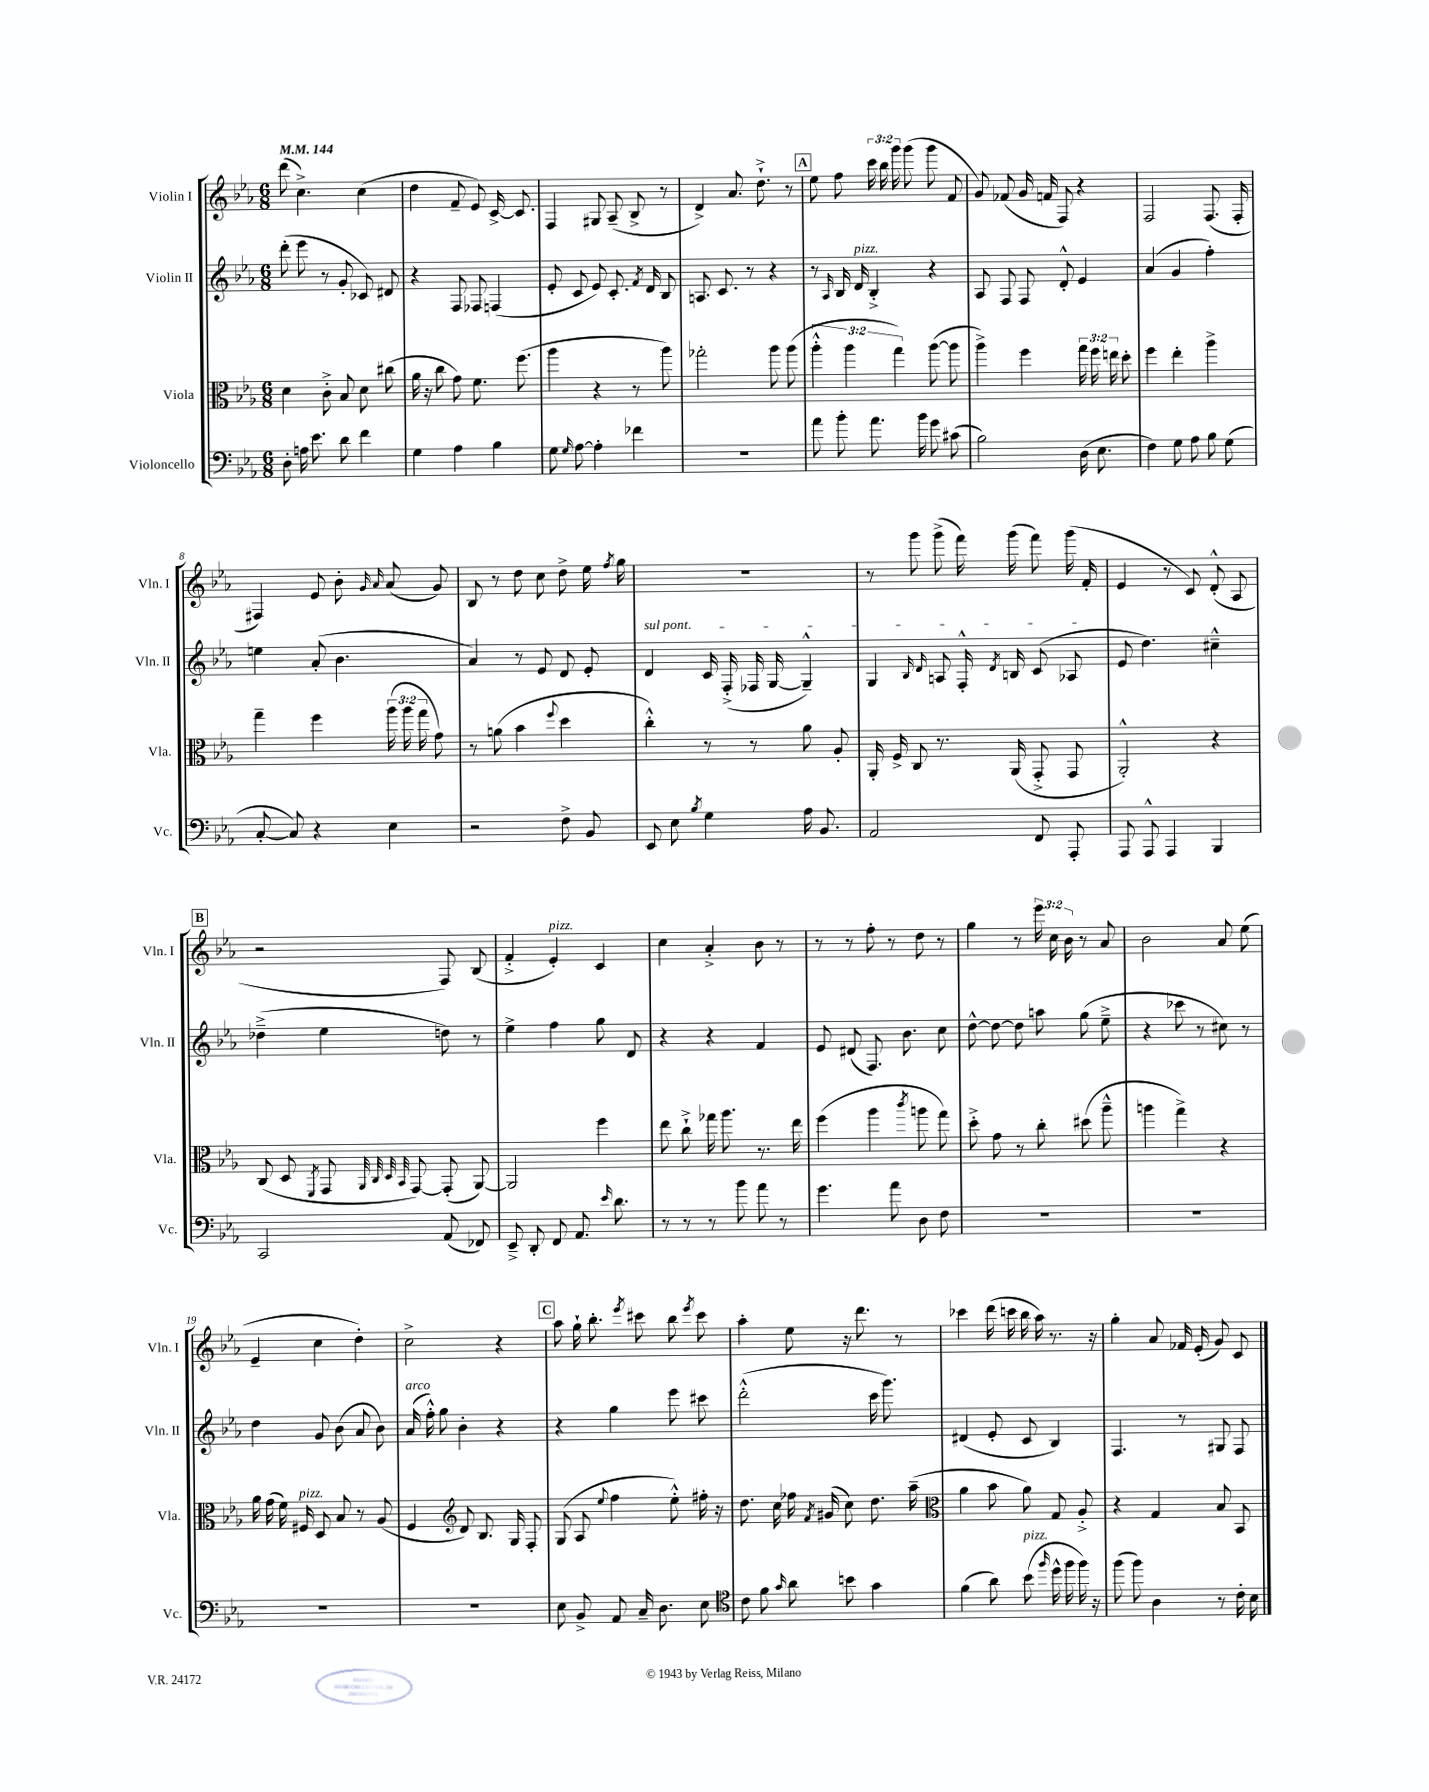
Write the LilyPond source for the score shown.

<<
\new StaffGroup <<
\new Staff = "s0" \with { instrumentName = "Violin I" shortInstrumentName = "Vln. I" } {
    \clef treble \key ees \major \numericTimeSignature \time 6/8 \override Staff.TupletNumber.text = #tuplet-number::calc-fraction-text \tempo 4 = 144
    \autoBeamOff d'''8( c''4.->) c''4( |
    d''4 f'8-- ees'8) c'16~-> c'8. |
    f4 gis8 aes8--( bes8-> r8 |
    d'4->) aes'8. d''8.-!-> r8 |
    \mark \markup { \box "A" } ees''8 f''8 \tuplet 3/2 { c'''16 bes''16 g'''16 } g'''8( g'''8 f'8 |
    g'8) fes'8( g'16 f'16 f8) r4 |
    f2 f8.( f16-. |
    fis4) ees'8 bes'8-. \grace { g'16 aes'16 } aes'8( g'8) |
    bes8 r8 d''8 c''8 d''8-> ees''16 \acciaccatura { f''8 } g''16 |
    R2. |
    r8 g'''8 g'''8->( f'''16) g'''16( f'''8) g'''16( f'16-. |
    ees'4 r8 c'8) d'8-.-^( aes8 |
    \mark \markup { \box "B" } r2 f8) bes8( |
    f'4-.-> ees'4-.^\markup { \italic "pizz." }) c'4 |
    c''4 aes'4-.-> bes'8 r8 |
    r8 r8 f''8-. r8 d''8 r8 |
    g''4 r8 \tuplet 3/2 { ees'''16 c''16 bes'16 } r8 aes'8 |
    bes'2 aes'8 ees''8( |
    ees'4-- c''4 d''4-.) |
    c''2-> r4 |
    \mark \markup { \box "C" } aes''8 g''16-! bes''8.-. \acciaccatura { ees'''8 } cis'''8 bes''8 \acciaccatura { ees'''8 } cis'''8 |
    aes''4-. ees''8 r16 d'''8. r8 |
    ces'''4 d'''16( c'''16 bes''16 aes''16) r8. r16 |
    g''4-. aes'8 fes'16 ees'16-.( g'8) c'8 \bar "|." |
}
\new Staff = "s1" \with { instrumentName = "Violin II" shortInstrumentName = "Vln. II" } {
    \clef treble \key ees \major \numericTimeSignature \time 6/8
    \autoBeamOff d'''8-.( ees'''8 r8 g'8-. ces'8) dis'8 |
    r4 f8 fes8 f4( |
    ees'8-. c'8 ees'8) c'8.-. \acciaccatura { f'8 } d'16 bes8 |
    a8. c'8. r8 r4 |
    \mark \markup { \box "A" } r8 \grace { aes16 } bes16 d'16^\markup { \italic "pizz." } bes4-.-> r4 |
    aes8 f8 f8 d'8-.-^ ees'4 |
    aes'4( g'4 f''4-.) |
    e''4 aes'8-.( bes'4. |
    aes'4) r8 ees'8 d'8 ees'8-. |
    \once \override TextSpanner.bound-details.left.text = \markup { \italic "sul pont." } d'4\startTextSpan c'16 f16-.->( fes16 g16~ g4---^) |
    g4 \grace { bes16 d'16 } a8 f16-.-^ \acciaccatura { d'8 } b16 c'8( aes8\stopTextSpan |
    ees'8 d''4.) cis''4---^ |
    \mark \markup { \box "B" } des''4--->( ees''4 d''8) r8 |
    ees''4-> f''4 g''8 d'8 |
    r4 r4 f'4 |
    ees'8 dis'8( f8.) bes'8. c''8 |
    d''8~-^ d''8~ d''8 a''8 g''8( ees''8---> |
    r4 ces'''8 r8 cis''8) r8 |
    d''4 g'8 bes'8( aes'8 bes'8) |
    aes'16^\markup { \italic "arco" }( f''16-.-^) g''8 bes'4-. r4 |
    \mark \markup { \box "C" } r4 g''4 ees'''8 cis'''8 |
    d'''2-.-^( c'''16 g'''8.) |
    dis'4( ees'8-. c'8 bes4) |
    f4. r8 gis8 f8 \bar "|." |
}
\new Staff = "s2" \with { instrumentName = "Viola" shortInstrumentName = "Vla." } {
    \clef alto \key ees \major \numericTimeSignature \time 6/8 \override Staff.TupletNumber.text = #tuplet-number::calc-fraction-text
    \autoBeamOff d'4 c'8-.-> bes8 d'8 cis''8( |
    aes'16 r16 c''8 g'8) f'8. f''8.( |
    aes''4 r4 r8 aes''8) |
    ges''2-. aes''8 aes''8( |
    \mark \markup { \box "A" } \tuplet 3/2 { aes''4-.-^ aes''4 g''4) } aes''8~( aes''8 |
    aes''4->) f''4 \tuplet 3/2 { g''16 f''16 e''16 } d''8-. |
    f''4 ees''4-. aes''4-> |
    g''4-- f''4 \tuplet 3/2 { aes''16( aes''16 g''16 } g'8) |
    r8 a'8( bes'4 \appoggiatura { f''8 } d''4 |
    c''4-.-^) r8 r8 aes'8 aes8-. |
    aes,16-. f16-> c8 r8. aes,16( g,8-.-> g,8 |
    aes,2-.-^) r4 |
    \mark \markup { \box "B" } c8( d8 \acciaccatura { f,8 } g,8 \grace { aes,32 c32 d32 bes,32 } g,8~) g,8-.( aes,8~) |
    aes,2 f''4 |
    ees''8 c''8-!-> ges''16 aes''8. r8. ees''16 |
    f''4( aes''4 \acciaccatura { c'''8 } a''8 g''8) |
    d''8-.-> g'8 r8 c''8-. dis''8( aes''8---^ |
    a''4 g''4->) r4 |
    aes'16 g'16( f'16) fis16^\markup { \italic "pizz." } d8 bes8 r8 aes8( |
    f4 \clef treble d'8) bes8. g16 f8-. |
    \mark \markup { \box "C" } g8( aes8 \appoggiatura { ees''8 } f''4 ees''8-.-^) fis''16-. r16 |
    d''8. c''16 fes''16 \acciaccatura { f'8 } gis'16( c''8) d''8. aes''16--( |
    \clef alto aes'4 bes'8 aes'8) g8 aes8-.-> |
    r4 g4 bes8 bes,8 \bar "|." |
}
\new Staff = "s3" \with { instrumentName = "Violoncello" shortInstrumentName = "Vc." } {
    \clef bass \key ees \major \numericTimeSignature \time 6/8
    \autoBeamOff d8-. a16 ees'8. d'8 f'4 |
    g4 aes4 bes4 |
    g8 \grace { g16 } aes8~ aes4-. fes'4 |
    R2. |
    \mark \markup { \box "A" } aes'8 bes'8-. aes'8. bes'16 g'8 cis'8( |
    bes2) d16( ees8. |
    f4) g8 aes8 bes8 g8( |
    c8~-. c8) r4 ees4 |
    r2 f8-> bes,8 |
    ees,8 ees8 \acciaccatura { bes8 } g4 aes16 bes,8. |
    aes,2 f,8 aes,,8-. |
    aes,,8 aes,,8-^ aes,,4 bes,,4 |
    \mark \markup { \box "B" } c,2 aes,8( fes,8) |
    ees,8---> d,8-. f,8 aes,8. \grace { ees'16 } d'8. |
    r8 r8 r8 bes'8 aes'8 r8 |
    g'4. aes'8 d8 f8 |
    R2. |
    R2. |
    R2. |
    R2. |
    \mark \markup { \box "C" } ees8 bes,8-> aes,8 c16-- d8. ees8 |
    \clef tenor c'8 f'8 \grace { g'16 } aes'8 b'8 g'4 |
    f'4( aes'8) bes'8^\markup { \italic "pizz." }( \grace { f''16 } d''16-^ f''16 f''16) r16 |
    f''8( f''8) aes4 r8 c'16-. bes16 \bar "|." |
}
>>
>>
